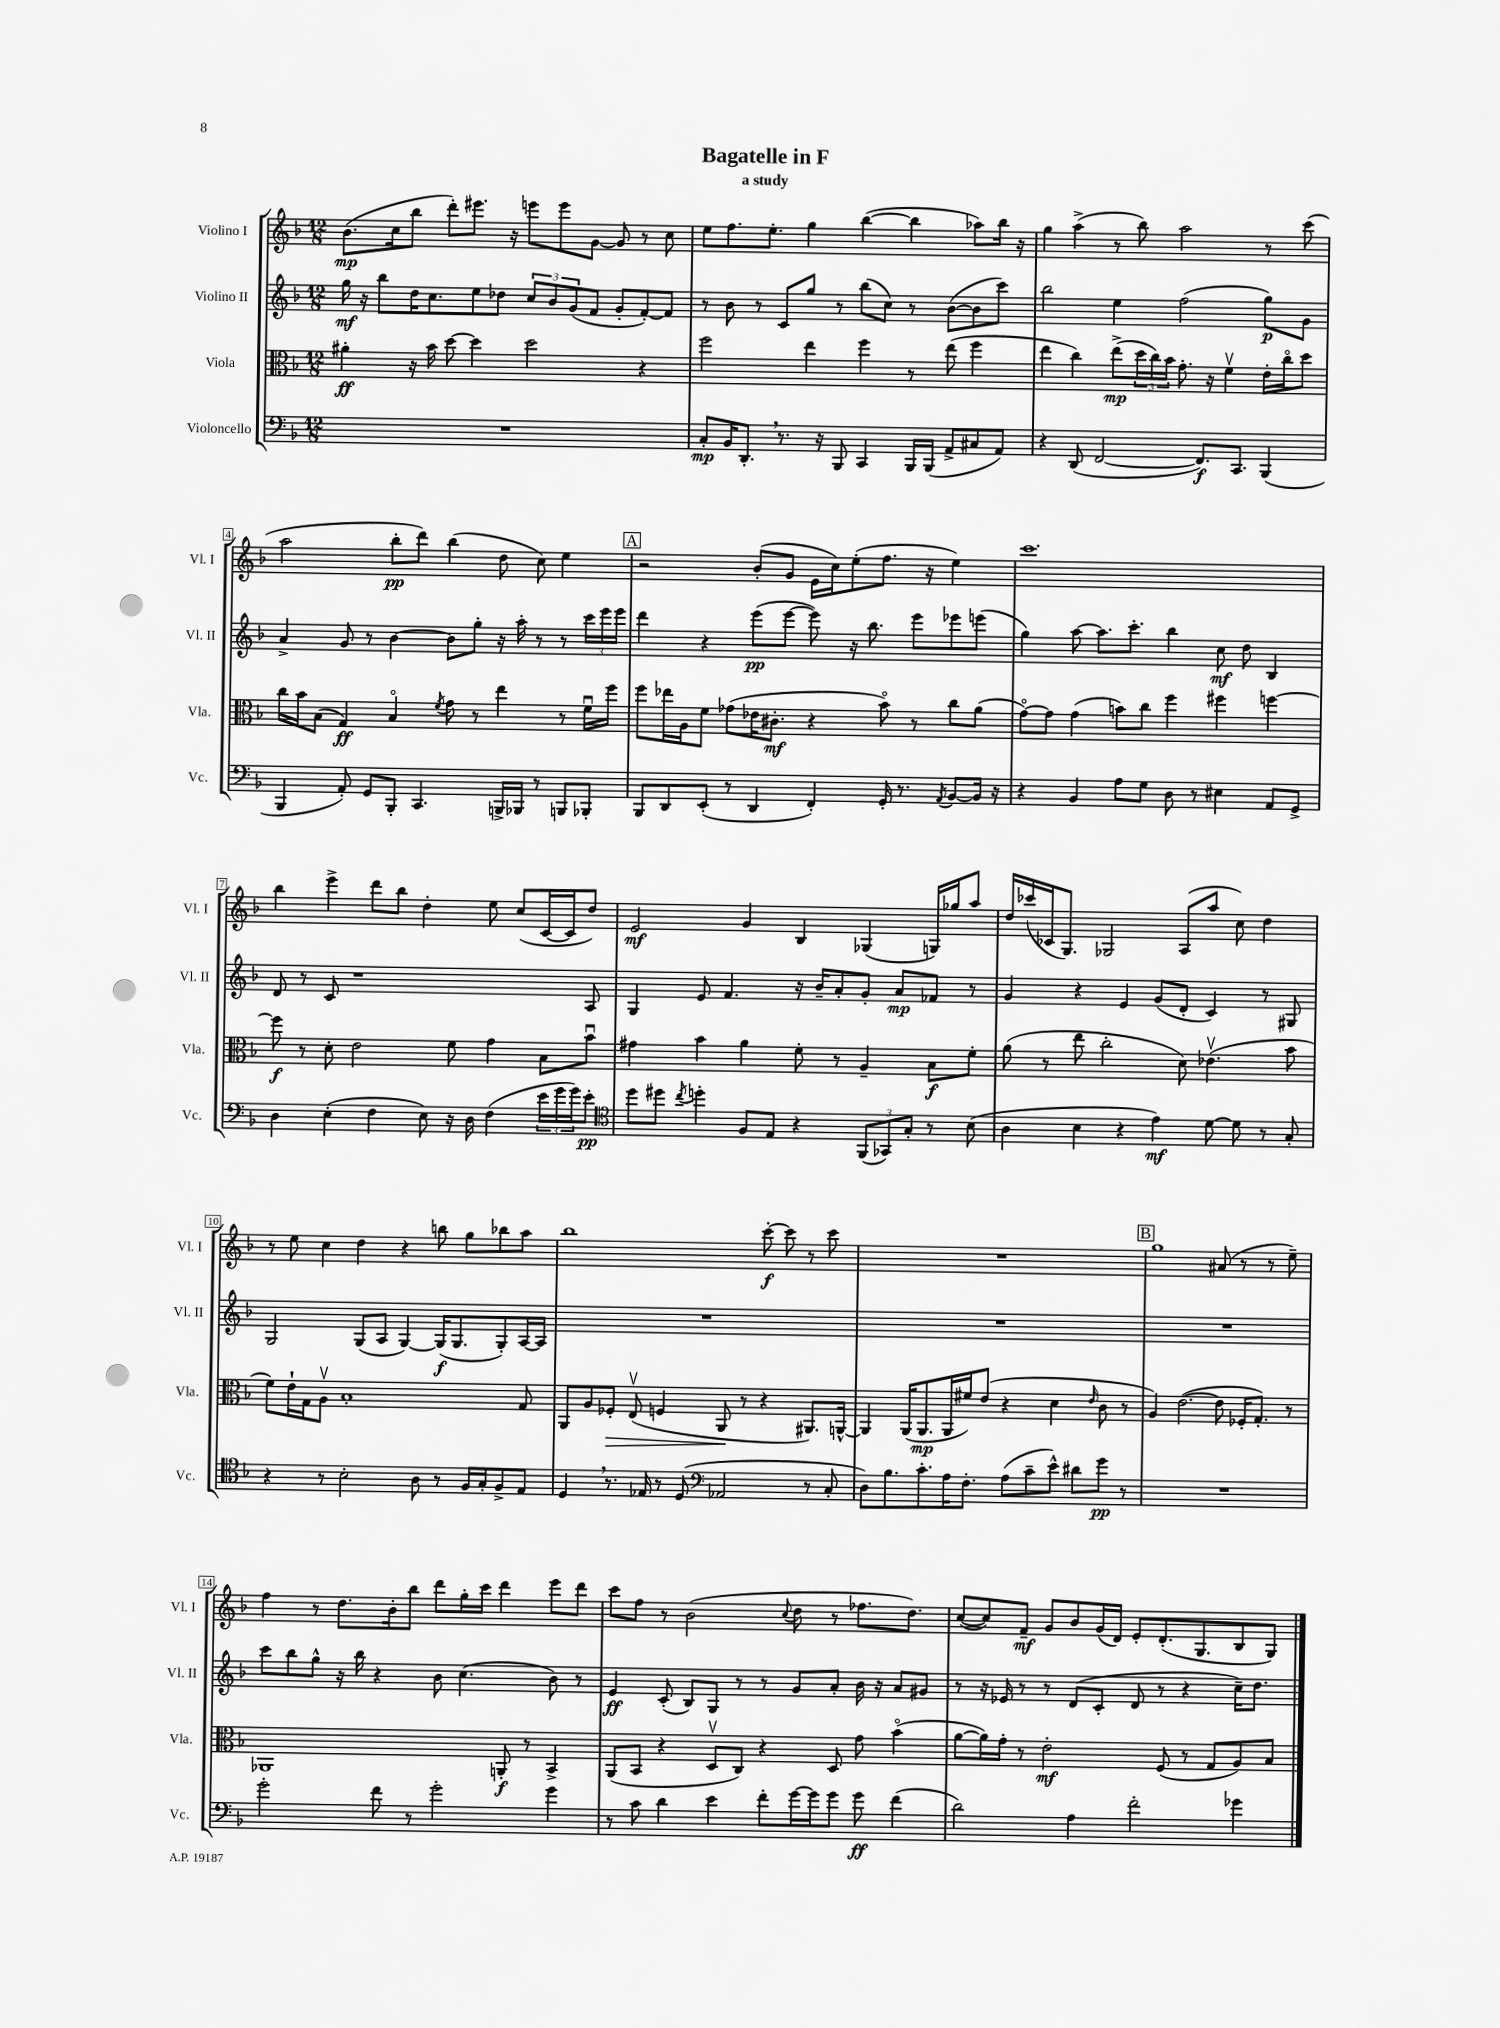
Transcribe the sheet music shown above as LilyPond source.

\header { title = "Bagatelle in F" subtitle = "a study" }
<<
\new StaffGroup <<
\new Staff = "s0" \with { instrumentName = "Violino I" shortInstrumentName = "Vl. I" } {
    \clef treble \key f \major \numericTimeSignature \time 12/8
    bes'8.\mp( c''16 bes''8 d'''8-.) eis'''8. r16 e'''8 e'''8 g'8~ g'8 r8 c''8 |
    e''8 f''8. e''8.-. g''4 bes''4~( bes''4 aes''8) bes''16 r16 |
    g''4 a''4->( r8 bes''8) a''2 r8 c'''8( |
    a''2 bes''8-.\pp d'''8) bes''4( d''8 c''8) e''4 |
    \mark \markup { \box "A" } r2 bes'8-.( g'8 e'16 c''16) e''8-.( f''8. r16 e''4) |
    c'''1. |
    bes''4 e'''4-> d'''8 bes''8 d''4-. e''8 c''8( c'16~ c'16 d''8) |
    e'2\mf g'4 bes4 ges4( g16) ges''16 a''8 |
    d''16 ces'''16( ces'16 g8.) ges2 a8( a''8 c''8) d''4 |
    r8 e''8 c''4 d''4 r4 b''8 g''8 bes''8 a''8 |
    bes''1 c'''8~-.\f c'''8 r8 c'''8 |
    R1. |
    \mark \markup { \box "B" } g''1 ais'8( r8 r8 e''8--) |
    f''4 r8 d''8. bes'16-. bes''8 d'''8 g''16-. c'''16 d'''4 e'''8 d'''8 |
    c'''8 f''8 r8 bes'2( \appoggiatura { c''8 } d''8 r8 fes''8. d''8.) |
    c''8~( c''8) f'8--\mf g'8 bes'8 g'16( d'16) e'8-. d'8.-.( g8. bes8 g8) \bar "|." |
}
\new Staff = "s1" \with { instrumentName = "Violino II" shortInstrumentName = "Vl. II" } {
    \clef treble \key f \major \numericTimeSignature \time 12/8
    g''16\mf r16 bes''8 d''16 c''8. e''8 des''8 \tuplet 3/2 { c''8 bes'8 g'8( } f'8 g'8-. f'8~-.) f'8 |
    r8 bes'8 r8 c'8 g''8 r8 bes''8( c''8) r8 bes'8~( bes'8 c'''8) |
    bes''2 e''4 f''2( g''8\p) g'8 |
    a'4-> g'8 r8 bes'4~ bes'8 g''8-. r16 a''16-. r8 r8 \tuplet 3/2 { c'''16 e'''16 e'''16 } |
    \mark \markup { \box "A" } d'''4 r4 e'''8\pp( e'''8~ e'''8) r16 bes''8. e'''8 ees'''8 e'''8( |
    g''4) a''8~ a''8. c'''8.-. bes''4 c''8\mf d''8 bes4 |
    d'8 r8 c'8 r1 a8 |
    g4 e'8 f'4. r16 bes'16-- a'8-. g'8-. a'8\mp fes'8 r8 |
    g'4 r4 e'4 g'8( d'8-. c'4) r8 gis8 |
    g2 g8( a8 g4~) g16\f( g8. g8-.) a16~ a16 |
    R1. |
    R1. |
    \mark \markup { \box "B" } R1. |
    c'''8 bes''8 g''8-^ r16 bes''16 r4 bes'8 c''4.( bes'8) r8 |
    e'4\ff c'8-.( bes8) g8 r8 r8 g'8 a'8-. bes'16 r16 a'8 gis'8 |
    r8 r16 ees'16 r8 r8 d'8( c'8-. d'8 r8 r4 c''16--) d''8. \bar "|." |
}
\new Staff = "s2" \with { instrumentName = "Viola" shortInstrumentName = "Vla." } {
    \clef alto \key f \major \numericTimeSignature \time 12/8
    ais'4-.\ff r16 bes'16 d''8~ d''4 d''2 r4 |
    f''2 e''4 f''4 r8 e''8( f''4 |
    e''4 c''4) e''8->\mp( \tuplet 3/2 { d''16 c''16) bes'16 } g'8.-. r16 f'4\upbow e'16-. c''16\flageolet d''8 |
    c''16 bes'16 bes8( g4\ff) bes4\flageolet \acciaccatura { f'8 } g'8 r8 e''4 r8 f'16\downbow f''16 |
    \mark \markup { \box "A" } f''8 ees''16 a16 f'8 ges'8( ees'16 cis'8.-.\mf r4 bes'8\flageolet) r8 c''8 a'8( |
    g'8~\flageolet) g'8 g'4( b'8) c''8 f''4 fis''4 f''4~ |
    f''8\f r8 d'8-. e'2 f'8 g'4 bes8 bes'8\downbow |
    gis'4 bes'4 a'4 f'8-. r8 a4-- bes8\f f'8-. |
    a'8( r8 e''8 c''2-. d'8) ees'4.\upbow( bes'8 |
    f'8) e'16-! g16 a8\upbow bes1-. g8 |
    a,8 a8 fes8-.\> e8\upbow( f4 a,8\! r8 r4 ais,8.) a,16~-^ |
    a,4 a,16( a,8.\mp a,16 fis'16) e'8( r4 d'4 \grace { e'16 } c'8 r8 |
    \mark \markup { \box "B" } a4) e'2.~( e'8 fes16-. g8.-.) r8 |
    aes,1 a,8-.\f r8 bes,4-> |
    a,8( bes,8 r4 d8\upbow c8) r4 d8 g'8 bes'4\flageolet( |
    a'8~ a'16) g'16-. r8 e'2-.\mf f8( r8 g8 a8) bes8 \bar "|." |
}
\new Staff = "s3" \with { instrumentName = "Violoncello" shortInstrumentName = "Vc." } {
    \clef bass \key f \major \numericTimeSignature \time 12/8
    R1. |
    c8-.\mp bes,16 d,8.-. \breathe r8. r16 bes,,8 c,4 bes,,16 bes,,16( a,8-> cis8 a,8) |
    r4 d,8( f,2~ f,8.\f) c,8. bes,,4( |
    bes,,4 a,8-.) g,8 bes,,8-. c,4. b,,16-> bes,,16 r8 b,,8 bes,,8-. |
    \mark \markup { \box "A" } bes,,8 d,8 e,8-.( r8 d,4 f,4-.) g,16-. r8. \acciaccatura { a,8 } bes,8~ bes,16 r16 |
    r4 bes,4 a8 g8 d8 r8 eis4 a,8 g,8-> |
    d4 e4-.( f4 e8) r16 d16 f4( \tuplet 3/2 { e'16 g'16 g'16) } e'8-.\pp |
    \clef tenor d''8 dis''8 \acciaccatura { c''8 } d''4-. f8 e8 r4 \tuplet 3/2 { f,8( ges,8) g8-. } r8 bes8( |
    a4 bes4 r4 e'4\mf) d'8~ d'8 r8 g8-. |
    r4 r8 bes2-. a8 r8 f16 g16-. f8-> e8 |
    d4 \breathe r8. ees16 r8 d8( \clef bass aes,2 r8 c8-. |
    d8) bes8. c'8.-. a16 f8.-. a8( c'8-- e'8-^) dis'8 g'8\pp r8 |
    \mark \markup { \box "B" } R1. |
    g'2-. f'8 r8 g'2-. g'4 |
    r8 c'8 d'4 e'4 f'8-. g'16~ g'16 g'8 g'8\ff f'4( |
    d'2) a4 f'2-. ges'4 \bar "|." |
}
>>
>>
\layout { \context { \Score \override BarNumber.stencil = #(make-stencil-boxer 0.1 0.3 ly:text-interface::print) } }
